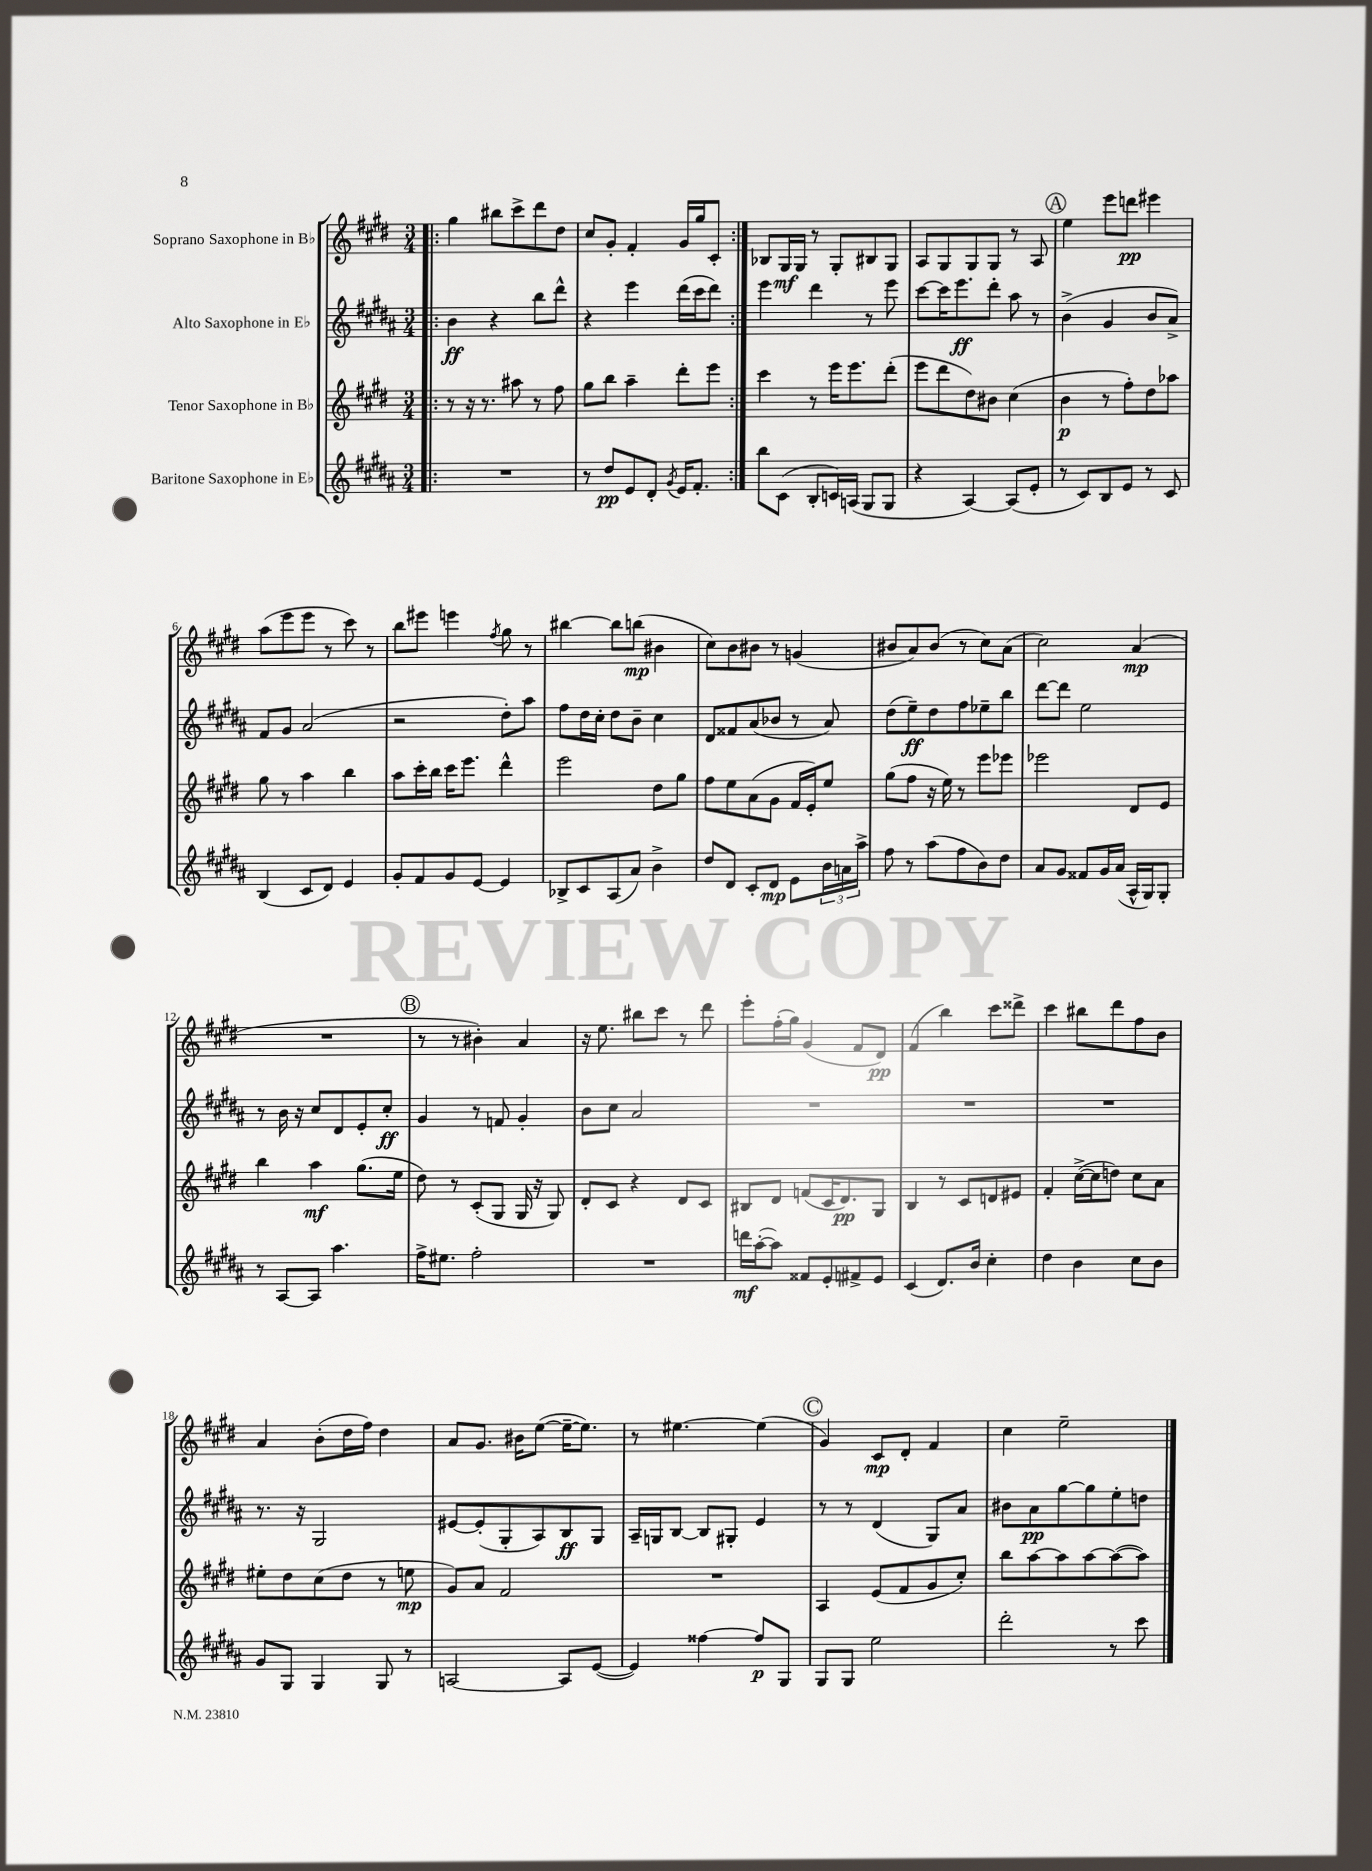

**kern	**kern	**kern	**kern
*staff4	*staff3	*staff2	*staff1
*clefG2	*clefG2	*clefG2	*clefG2
*k[f#c#g#d#a#]	*k[f#c#g#d#]	*k[f#c#g#d#a#]	*k[f#c#g#d#]
*M3/4	*M3/4	*M3/4	*M3/4
=!|:	=!|:	=!|:	=!|:
2.r	8r	4b\	4gg#\
.	16r	.	.
.	8.r	.	.
.	.	4r	8bb#\L
.	8aa#\	.	8ccc#^\
.	8r	8bb\L	8ddd#\
.	8ff#\	8ddd#^^\J	8dd#\J
=	=	=	=
8r	8gg#\L	4r	8cc#/L
8dd#/L	8bb\J	.	8g#'/J
8e/	4aa~\	4eee\	4f#'/
8d#'/J	.	.	.
8qg#/	.	.	.
16e/LK	8ddd#'\L	(16ddd#\LL	16g#/LL
8.f#'/J	.	16ccc#\J	16gg#/J
.	8eee\J	8ddd#\J)	8c#'/J
=:|!	=:|!	=:|!	=:|!
8bb\L	4ccc#\	4eee\	8B-/L
(8c#\J	.	.	16G#/L
.	.	.	16G#/JJ
8B'/L	8r	4ddd#\	8r
16c/L)	16eee\LK	.	8G#'/L
(16A/JJ	8.eee\	.	.
8G#/L	.	8r	8B#/
8G#/J	(8ddd#'\J	8eee\	8G#/J
=	=	=	=
4r	8eee\L	[8ccc#\L	8A/L
.	8ddd#\	16ccc#\]K	8G#/
.	.	8.eee\	.
[4A#/)	8dd#\)	.	8G#/
.	8b#\J	8ddd#'\J	8G#/J
(8A#/]L	(4cc#\	8aa#\	8r
8e'/J	.	8r	8A/
=	=	=	=
8r	4b\	(4b^\	4ee\
8c#/L)	.	.	.
8B/	8r	4g#/	8eee\L
8e/J	8ff#'\L)	.	8ddd\J
8r	8dd#\	8b/L	4eee#\
8c#/	8aa-\J	8a#^/J)	.
=	=	=	=
(4B/	8gg#\	8f#/L	(8aa\L
.	8r	8g#/J	8eee\
8c#/L	4aa\	(2a#/	8eee\J
8d#/J)	.	.	8r
4e/	4bb\	.	8ccc#\)
.	.	.	8r
=	=	=	=
8g#'/L	8aa\L	2r	8bb\L
8f#/	16ccc#'\L	.	8eee#\J
.	16bb\JJ	.	.
8g#/	16ccc#\LK	.	4eee\
.	8.eee\J	.	.
[8e/J	.	.	.
.	.	.	8qff#/
4e/]	4ddd#^^\	8dd#'\L)	8gg#\
.	.	8aa#\J	8r
=	=	=	=
8B-^/L	2eee\	8ff#\L	[4bb#\
8c#/	.	16dd#\L	.
.	.	16cc#'\JJ	.
(8A#/	.	8dd#\L	8bb#\]L
8a#/J)	.	8b~\J	(8bb\J
4b^\	8dd#\L	4cc#\	4b#\
.	8gg#\J	.	.
=	=	=	=
8dd#/L	8ff#\L	8d#/L	8cc#\L)
8d#/J	8ee\	8f##/	8b\
8c#'/L	(8a\	(8a#/	8b#\J
8d#/J	8g#\J	8b-/J	8r
8e\L	16f#/LL	8r	(4g/
.	16e'/J)	.	.
24b\L	8ee/J	8a#/)	.
24a\	.	.	.
24aa#^\JJ	.	.	.
=	=	=	=
8ff#\	(8gg#\L	(8dd#\L	8b#/L
8r	8ff#\J	8ee~\)	8a/)
(8aa#\L	16r	8dd#\	(8b#/J
.	16ee\)	.	.
8ff#\	8r	8ff#\	8r
8b\)	8eee\L	8ee-~\	8cc#\L)
8dd#\J	8eee-\J	8bb\J	(8a\J
=	=	=	=
8a#/L	2eee-\	[8ddd#\L	2cc#\)
8g#/J	.	8ddd#\]J	.
8f##/L	.	2ee\	.
16g#/L	.	.	.
(16a#/JJ	.	.	.
16A#^^/LL	8d#/L	.	(4a/
16G#/J)	.	.	.
8G#'/J	8e/J	.	.
=	=	=	=
8r	4bb\	8r	2.r
[8A#/L	.	16b\	.
.	.	16r	.
8A#/]J	4aa\	8cc#/L	.
4.aa#\	.	8d#/	.
.	(8.gg#\L	8e'/	.
.	.	8cc#'/J	.
.	16ee\Jk	.	.
=	=	=	=
16ff#^\LK	8dd#\)	4g#/	8r
8.ee#\J	.	.	.
.	8r	.	8r
2ff#'\	(8c#'/L	8r	4b#'\)
.	8G#/J	8f/	.
.	16G#/	4g#'/	4a/
.	16r	.	.
.	8G#/)	.	.
=	=	=	=
2.r	8d#'/L	8b\L	16r
.	.	.	8.ee\
.	8c#/J	8cc#\J	.
.	4r	2a#/	8bb#\L
.	.	.	8ccc#\J
.	8d#/L	.	8r
.	8c#/J	.	8ddd#\
=	=	=	=
16ddd\LL	8B#/L	2.r	8eee'\L
([16aa#'\J	.	.	.
8aa#\]J)	8d#/J	.	(16ff#'\L
.	.	.	16gg#\JJ)
8f##/L	(8f/L	.	(4g#/
8e'/	16c#/K	.	.
.	8.d#/)	.	.
8f#^/	.	.	8f#/L
8e/J	8G#/J	.	8d#/J)
=	=	=	=
(4c#/	4B/	2.r	(4f#/
8.d#/L)	8r	.	4bb\)
.	8c#/L	.	.
16b/Jk	.	.	.
4cc#'\	8d/	.	8ccc#\L
.	8e#/J	.	8ddd##^\J
=	=	=	=
4dd#\	4f#'/	2.r	4ccc#\
4b\	([16cc#^\LL	.	8bb#\L
.	16cc#\]J	.	.
.	8dd\J)	.	8ddd#\
8cc#\L	8cc#\L	.	8ff#\
8b\J	8a\J	.	8b\J
=	=	=	=
8g#/L	8ee#'\L	8.r	4a/
8G#/J	8dd#\	.	.
.	.	16r	.
4G#/	(8cc#\	2G#/	(8b'\L
.	8dd#\J	.	16dd#\L
.	.	.	16ff#\JJ)
8G#/	8r	.	4dd#\
8r	8ee\	.	.
=	=	=	=
[2A/	8g#/L)	[8e#/L	8a/L
.	8a/J	(8e#'/]	8.g#/J
.	2f#/	8G#'/	.
.	.	.	16b#\LK
.	.	8A#/)	([8ee\J
8A/]L	.	8B/	16ee~\_LK
.	.	.	8.ee\]J)
([8e/J	.	8G#/J	.
=	=	=	=
4e/])	2.r	16A#~/LL	8r
.	.	16G/J	.
.	.	[8B/J	[4.ee#\
[4ff##\	.	8B/]L	.
.	.	8G#'/J	.
8ff##/]L	.	4e/	(4ee#\]
8G#/J	.	.	.
=	=	=	=
8G#/L	4A/	8r	4g#/)
8G#/J	.	8r	.
2ee\	(8e/L	(4d#/	8c#/L
.	8f#/	.	8d#'/J
.	8g#/	8G#/L)	4f#/
.	8cc#'/J)	8a#/J	.
=	=	=	=
2ddd#'\	8bb\L	8b#\L	4cc#\
.	[8aa\	8a#\	.
.	8aa\]	[8gg#\	2ee~\
.	[8aa\	8gg#\]	.
8r	(8aa\_	8ee'\	.
8ccc#\	8aa\]J)	8dd\J	.
==	==	==	==
*-	*-	*-	*-
